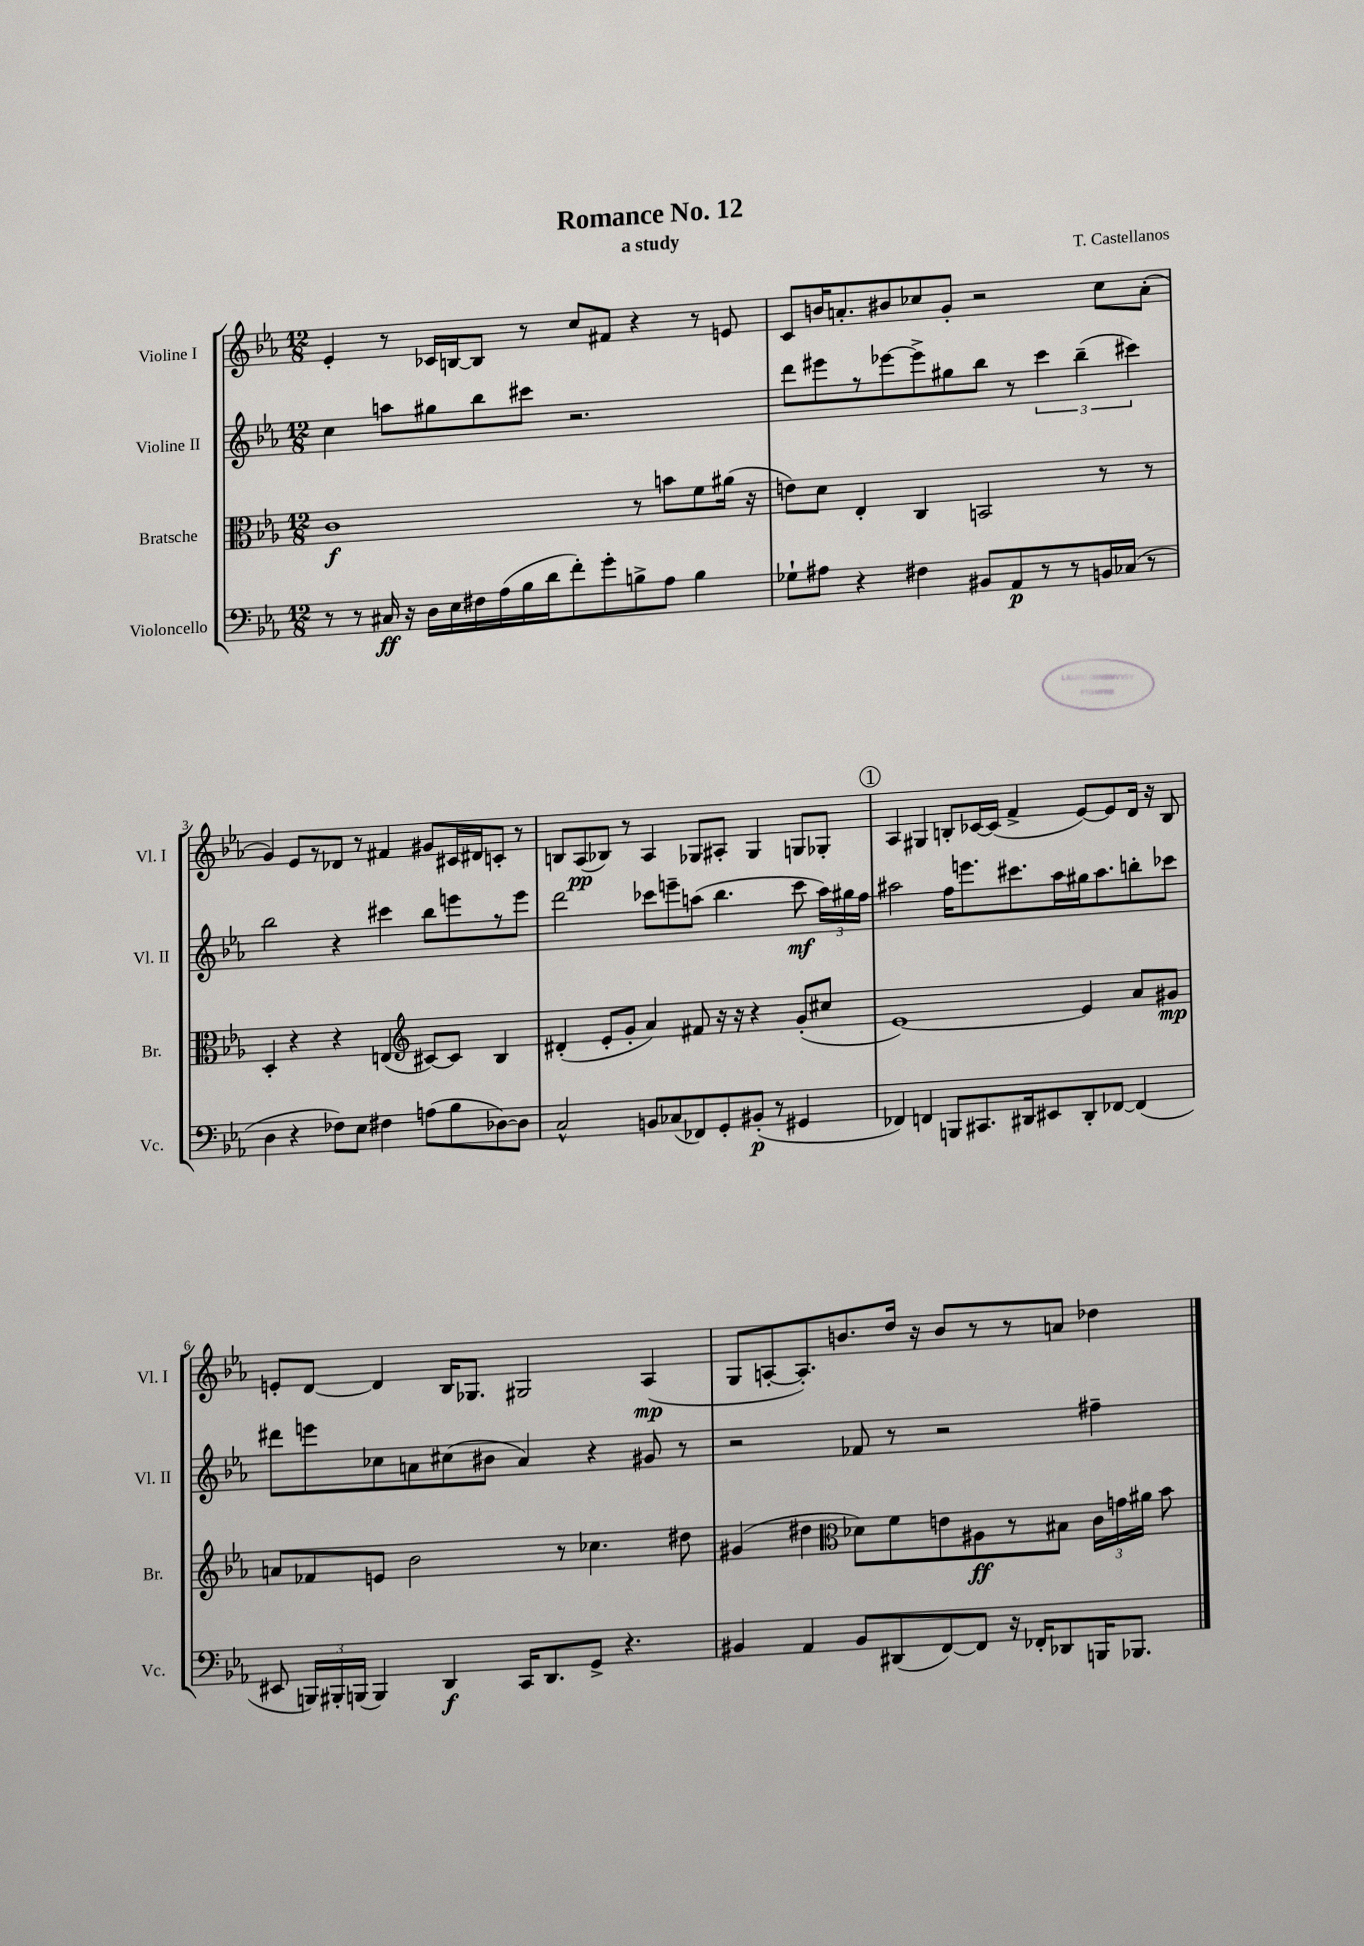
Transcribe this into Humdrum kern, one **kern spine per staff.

**kern	**dynam	**kern	**dynam	**kern	**dynam	**kern	**dynam
*part4	*part4	*part3	*part3	*part2	*part2	*part1	*part1
*staff4	*staff4	*staff3	*staff3	*staff2	*staff2	*staff1	*staff1
*I"Violoncello	*	*I"Bratsche	*	*I"Violine II	*	*I"Violine I	*
*I'Vc.	*	*I'Br.	*	*I'Vl. II	*	*I'Vl. I	*
*clefF4	*	*clefC3	*	*clefG2	*	*clefG2	*
*k[b-e-a-]	*	*k[b-e-a-]	*	*k[b-e-a-]	*	*k[b-e-a-]	*
*M12/8	*	*M12/8	*	*M12/8	*	*M12/8	*
=1	=1	=1	=1	=1	=1	=1	=1
8r	.	1c	f	4cc\	.	4e-'/	.
8r	.	.	.	.	.	.	.
16C#X/	ff	.	.	8aan\L	.	8r	.
16r	.	.	.	.	.	.	.
16D\LL	.	.	.	8gg#X\	.	16c-X/LL	.
16E-\	.	.	.	.	.	[16Bn/J	.
16F#X\	.	.	.	8bb-\	.	8B/J]	.
(16A-\	.	.	.	.	.	.	.
16B-\	.	.	.	8ccc#X\J	.	8r	.
16d\J	.	.	.	.	.	.	.
8f'\)	.	.	.	2.r	.	8cc/L	.
8g'\	.	.	.	.	.	8f#X/J	.
8Bn^\	.	8r	.	.	.	4r	.
8A-\J	.	8bn\L	.	.	.	.	.
4B\	.	8f\	.	.	.	8r	.
.	.	(16a#X\Jk	.	.	.	8en/	.
.	.	16r	.	.	.	.	.
=2	=2	=2	=2	=2	=2	=2	=2
8G-X`\L	.	8en\L)	.	8ddd\L	.	8c/L	.
8A#X\J	.	8d\J	.	8eee#X\	.	16bn/K	.
.	.	.	.	.	.	8.an'/	.
4r	.	4E-'/	.	8r	.	.	.
.	.	.	.	[8eee-X\	.	8b#X/	.
4F#X\	.	4C/	.	8eee-^\]	.	8cc-X/	.
.	.	.	.	8gg#X\	.	8g'/J	.
8BB#X/L	.	2BBn/	.	8bb-\J	.	2r	.
8AA-/	p	.	.	8r	.	.	.
8r	.	.	.	6ccc\	.	.	.
8r	.	.	.	.	.	.	.
.	.	.	.	(6bb-~\	.	.	.
16BBn/L	.	8r	.	.	.	8cc-\L	.
(16C-X/JJ	.	.	.	.	.	.	.
.	.	.	.	6ccc#X\)	.	.	.
8r	.	8r	.	.	.	(8a'\J	.
!!LO:LB:g=z
=3	=3	=3	=3	=3	=3	=3	=3
4D\	.	4D'/	.	2bb-\	.	4g/)	.
4r	.	4r	.	.	.	8e-/L	.
.	.	.	.	.	.	8r	.
8F-X\L)	.	4r	.	4r	.	8d-X/J	.
8E-\J	.	.	.	.	.	8r	.
4F#X\	.	(4En/	.	4ccc#X\	.	4f#X/	.
*	*	*clefG2	*	*	*	*	*
(8An\L	.	[8c#X/L)	.	8bb-\L	.	8g#X/L	.
8B-\	.	8c#/J]	.	8eeen\	.	16c#X/L	.
.	.	.	.	.	.	16d#X/J	.
[8D-X\)	.	4B-/	.	8r	.	8cn'/J	.
8D-\J]	.	.	.	8eee\J	.	8r	.
=4	=4	=4	=4	=4	=4	=4	=4
2C^^/	.	(4d#X'/	.	2ddd\	.	8Bn/L	.
.	.	.	.	.	.	(8A-/	pp
.	.	8e-'/L	.	.	.	8B-X/J)	.
.	.	8g'/J	.	.	.	8r	.
8BBn/L	.	4a-/)	.	8ccc-X\L	.	4A-/	.
(8C-X/	.	.	.	8eeen~\	.	.	.
8FF-X/)	.	8f#X/	.	(8aan\J	.	8G-X/L	.
8GG'/	.	16r	.	4.bb-\	.	8A#X'/J	.
.	.	16r	.	.	.	.	.
(8BB#X'/J	p	4r	.	.	.	4G-/	.
8r	.	.	.	.	.	.	.
4GG#X/	.	(8g'/L	.	8ccc-\	mf	8Gn/L	.
.	.	8cc#X/J	.	24aa\LL)	.	8G-X'/J	.
.	.	.	.	24gg#X\	.	.	.
.	.	.	.	24ff\JJ	.	.	.
!!LO:REH:place=s1:t=1
=5	=5	=5	=5	=5	=5	=5	=5
4FF-X/)	.	[1e-)	.	2aa#X\	.	4A-/	.
4FFn/	.	.	.	.	.	4G#X/	.
8BBBn/L	.	.	.	16ff\KL	.	8Bn'/L	.
.	.	.	.	8.eeen\	.	.	.
8.CC#X/	.	.	.	.	.	[16c-X/L	.
.	.	.	.	.	.	(16c-/JJ]	.
.	.	.	.	8.ccc#X\	.	4f^/	.
16DD#X/k	.	.	.	.	.	.	.
8EE#X/	.	.	.	.	.	.	.
.	.	.	.	16aa#\L	.	.	.
8DD#'/	.	4e-/]	.	16gg#X\J	.	[8e-/L)	.
.	.	.	.	8.aa#\	.	.	.
[8FF-X/J	.	.	.	.	.	8e-/]	.
(4FF-/]	.	8a-/L	.	8bbn'\	.	16d/Jk	.
.	.	.	.	.	.	16r	.
.	.	8g#X/J	mp	8ccc-X\J	.	8B/	.
!!LO:LB:g=z
=6	=6	=6	=6	=6	=6	=6	=6
8EE#X/	.	8an/L	.	8ddd#X\L	.	8en'/L	.
24BBBn/LL)	.	8f-X/	.	8eeen\	.	[8d/J	.
24BBB#X'/	.	.	.	.	.	.	.
(24BBBn/JJ	.	.	.	.	.	.	.
4BBB/)	.	8en/J	.	8cc-X\	.	4d/]	.
.	.	2b-\	.	8an\	.	.	.
4DD/	f	.	.	(8cc#X\	.	16B-/KL	.
.	.	.	.	.	.	8.G-X/J	.
.	.	.	.	8b#X\J	.	.	.
16CC/KL	.	.	.	4a/)	.	2G#X/	.
8.DD/	.	.	.	.	.	.	.
.	.	8r	.	.	.	.	.
8GG^/J	.	4.cc-X\	.	4r	.	.	.
4.r	.	.	.	.	.	.	.
.	.	.	.	8g#X/	.	(4A-/	mp
.	.	8dd#X\	.	8r	.	.	.
=7	=7	=7	=7	=7	=7	=7	=7
4BB#X/	.	(4g#X/	.	2r	.	8G/L	.
.	.	.	.	.	.	[8An'/	.
4AA-/	.	4dd#X\	.	.	.	8.A'/])	.
.	.	.	.	.	.	8.bn/	.
*	*	*clefC3	*	*	*	*	*
8BB#/L	.	8d-X\L)	.	8f-X/	.	.	.
(8DD#X/	.	8f\	.	8r	.	16dd/Jk	.
.	.	.	.	.	.	16r	.
[8FF/)	.	8en\	.	2r	.	8b/L	.
8FF/J]	.	8A#X\	ff	.	.	8r	.
16r	.	8r	.	.	.	8r	.
16FF-X'/KL	.	.	.	.	.	.	.
8DD-X/	.	8B#X\J	.	.	.	8an/J	.
16BBBn/K	.	24c\LL	.	4ff#X~\	.	4dd-X\	.
.	.	24gn\	.	.	.	.	.
8.BBB-X/J	.	.	.	.	.	.	.
.	.	24a#X\JJ	.	.	.	.	.
.	.	8b-\	.	.	.	.	.
==	==	==	==	==	==	==	==
*-	*-	*-	*-	*-	*-	*-	*-
